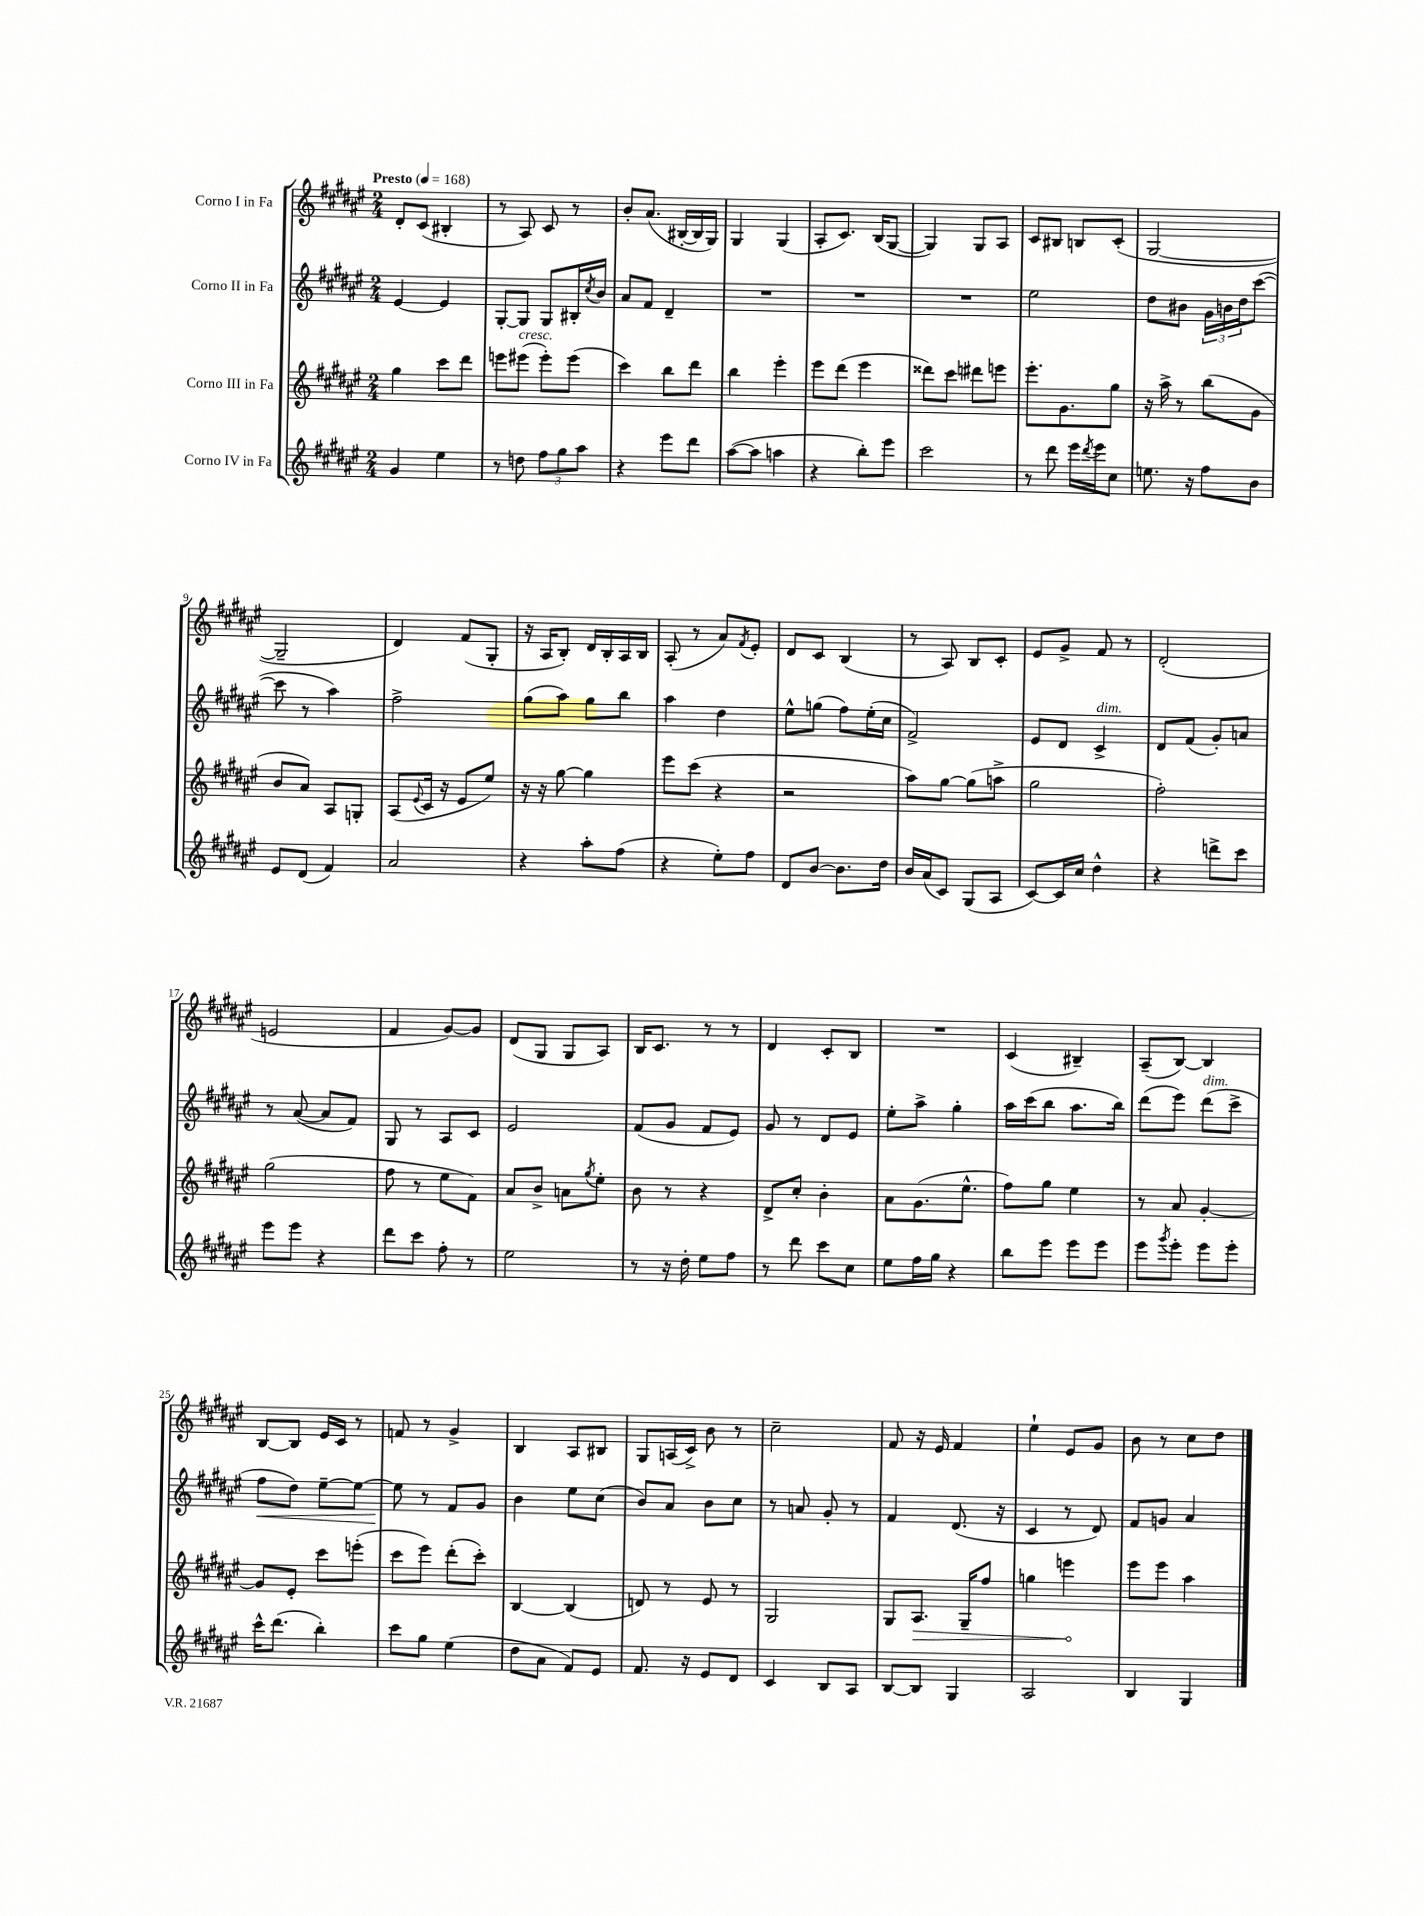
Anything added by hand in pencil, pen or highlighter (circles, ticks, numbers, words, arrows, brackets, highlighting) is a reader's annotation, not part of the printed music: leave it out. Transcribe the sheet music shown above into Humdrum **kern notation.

**kern	**kern	**kern	**kern
*staff4	*staff3	*staff2	*staff1
*clefG2	*clefG2	*clefG2	*clefG2
*k[f#c#g#d#a#e#]	*k[f#c#g#d#a#e#]	*k[f#c#g#d#a#e#]	*k[f#c#g#d#a#e#]
*M2/4	*M2/4	*M2/4	*M2/4
*MM168	*MM168	*MM168	*MM168
4g#/	4gg#\	[4e#/	8d#'/L
.	.	.	(8c#/J
4ee#\	8ccc#\L	4e#/]	4B#'/
.	8ddd#\J	.	.
=	=	=	=
8r	8eee\L	[8G#'/L	8r
8dd\	(8eee#\J	8G#/]J	8A#/)
12ff#\L	8eee#'\L)	8G#/L	8c#/
12gg#\	.	.	.
.	(8eee#\J	16B#'/L	8r
12aa#\J	.	.	.
.	.	8qcc#/	.
.	.	16b/JJ	.
=	=	=	=
4r	4ccc#\)	8a#/L	8b'/L
.	.	8f#/J	(8.a#/J
8eee#\L	8bb\L	4d#~/	.
.	.	.	[16B#'/LL
8ddd#\J	8ddd#\J	.	16B#/]
.	.	.	16G#/JJ)
=	=	=	=
([8aa#\L	4bb\	2r	4G#/
8aa#\]J	.	.	.
4aa\	4eee#'\	.	(4G#/
=	=	=	=
4r	8eee#\L	2r	8A#'/L
.	(8ddd#\J	.	8.c#/J)
8bb'\L)	4eee#\	.	.
.	.	.	(16B/LK
8eee#\J	.	.	[8G#/J
=	=	=	=
2ccc#\	8ddd##\L)	2r	4G#/])
.	8ccc#\J	.	.
.	8ddd#\L	.	8G#/L
.	8eee\J	.	8A#/J
=	=	=	=
8r	8.eee#'\L	2ee#\	8c#/L
8ddd#\	.	.	8B#/J
.	8.g#\	.	.
16eee#\LL	.	.	8B/L
8qddd#/	.	.	.
16eee#\J	.	.	.
8cc#\J	8gg#\J	.	(8c#'/J
=	=	=	=
8.ee\	16r	8dd#\L	[2G#/
.	16aa#^\	.	.
.	8r	8b#\J	.
16r	.	.	.
8ff#\L	(8bb\L	24g#\LL	.
.	.	24b\	.
.	.	24dd#\J	.
8b\J	8g#\J	([8ccc#\J	.
=	=	=	=
8e#/L	8b/L	8ccc#\]	2G#~/]
(8d#/J	8a#/J)	8r	.
4f#/)	8A#/L	4aa#\)	.
.	8G'/J	.	.
=	=	=	=
2a#/	(8A#/L	2ff#^\	4d#/)
.	8qqe#/	.	.
.	16c#/Jk	.	.
.	16r	.	.
.	8e#/L	.	(8f#/L
.	8ee#/J)	.	8G#'/J
=	=	=	=
4r	16r	(8gg#\L	16r
.	16r	.	16A#/LK
.	[8gg#\	8aa#\J)	8B'/J)
8aa#'\L	4gg#\]	8gg#\L	16d#/LL
.	.	.	16B'/
(8ff#\J	.	8bb\J	16A#/
.	.	.	16B/JJ
=	=	=	=
4r	8eee#\L	4aa#\	(8A#'/
.	(8ccc#\J	.	8r
8ee#'\L)	4r	4dd#\	8a#/L)
.	.	.	8qf#/
8ff#\J	.	.	8e#'/J
=	=	=	=
8d#/L	2r	8ee#^^\L	8d#/L
[8b/J	.	(8gg\J	8c#/J
8.b\]L	.	8ff#\L)	(4B/
.	.	(16ee#'\L	.
16dd#\Jk	.	16cc#\JJ	.
=	=	=	=
16b/LL	8aa#\L)	2f#^/)	8r
(16a#/J	.	.	.
8c#/J)	[8gg#\J	.	8A#/)
(8G#/L	(8gg#\]L	.	8B/L
8A#/J	8aa^\J	.	8c#'/J
=	=	=	=
[8c#/L)	2gg#\	8e#/L	8e#/L
16c#/]L	.	8d#/J	8g#^/J
16cc#/JJ	.	.	.
4dd#^^\	.	4c#^/	8f#/
.	.	.	8r
=	=	=	=
4r	2ff#'\)	8d#/L	(2d#'/
.	.	(8f#/J	.
8ddd^\L	.	8g#'/L)	.
8ccc#\J	.	8a/J	.
=	=	=	=
8eee#\L	(2gg#\	8r	2e/
8eee#\J	.	([8a#/	.
4r	.	8a#/]L	.
.	.	8f#/J)	.
=	=	=	=
8ddd#\L	8ff#\	8G#/	4f#/
8ccc#\J	8r	8r	.
8ff#'\	8ee#\L	8A#/L	[8g#/L)
8r	8f#\J)	8c#/J	8g#/]J
=	=	=	=
2ee#\	8a#/L	2e#/	(8d#/L
.	8b^/J	.	8G#/J
.	8a\L	.	8G#/L
.	8qgg#/	.	.
.	8ee#'\J	.	8A#/J)
=	=	=	=
8r	8b\	(8f#/L	16B/LK
.	.	.	8.c#/J
16r	8r	8g#/J	.
16dd#'\	.	.	.
8ee#\L	4r	8f#/L	8r
8ff#\J	.	8e#/J)	8r
=	=	=	=
8r	8d#^/L	8g#/	4d#/
8ddd#\	8cc#'/J	8r	.
8ccc#\L	4b'\	8d#/L	8c#'/L
8cc#\J	.	8e#/J	8B/J
=	=	=	=
8ee#\L	8a#\L	8ee#'\L	2r
16ff#\L	(8.g#\	8aa#^\J	.
16gg#\JJ	.	.	.
4r	.	4gg#'\	.
.	8.ee#^^\J	.	.
=	=	=	=
8bb\L	8ff#\L)	16aa#\LL	(4c#/
.	.	(16ccc#\J	.
8eee#\J	8gg#\J	8bb\J	.
8eee#\L	4ee#\	8.aa#\L	4B#~/)
8eee#\J	.	.	.
.	.	16bb\Jk)	.
=	=	=	=
8eee#\L	8r	(8ddd#\L	(8A#~/L
8qggg#/	.	.	.
8eee#'\J	8a#/	8eee#\J)	[8B/J)
8eee#\L	[4g#'/	(8ddd#\L	4B/]
8eee#'\J	.	8ccc#^\J	.
=	=	=	=
16ccc#^^\LK	8g#/]L	8ff#\L	[8B/L
(8.ddd#\J	.	.	.
.	8e#'/J	8dd#\J)	8B/]J
4bb'\)	8ccc#\L	[8ee#~\L	16e#/LL
.	.	.	16c#/JJ
.	(8eee'\J	8ee#\_J	8r
=	=	=	=
8ccc#\L	8ccc#\L	8ee#\]	8f/
8gg#\J	8eee#\J)	8r	8r
(4ee#\	(8ddd#'\L	8f#/L	4g#^/
.	8ccc#'\J)	8g#/J	.
=	=	=	=
8dd#\L	[4B/	4b\	4B/
8a#\J	.	.	.
8f#/L)	(4B/]	8ee#\L	8A#/L
8e#/J	.	(8cc#\J	8B#/J
=	=	=	=
8.f#/	8d/)	8b/L)	8G#/L
.	8r	8a#/J	(16A/L
16r	.	.	16c#^/JJ)
8e#/L	8e#/	8b\L	8b\
8d#/J	8r	8cc#\J	8r
=	=	=	=
4c#/	2G#/	8r	2cc#~\
.	.	8a/	.
8B/L	.	8g#'/	.
8A#/J	.	8r	.
=	=	=	=
[8B/L	8G#/L	4f#/	8f#/
8B/]J	8.A#/J	.	16r
.	.	.	16e#/
4G#/	.	(8.d#/	4f#/
.	16G#~/LK	.	.
.	8ff#/J	.	.
.	.	16r	.
=	=	=	=
2A#/	4gg\	4c#/	4ee#`\
.	4eee\	8r	8e#/L
.	.	8d#/)	8g#/J
=	=	=	=
4B/	8eee#\L	8f#/L	8b\
.	8eee#\J	8g/J	8r
4G#/	4aa#\	4a#/	8cc#\L
.	.	.	8dd#\J
==	==	==	==
*-	*-	*-	*-
